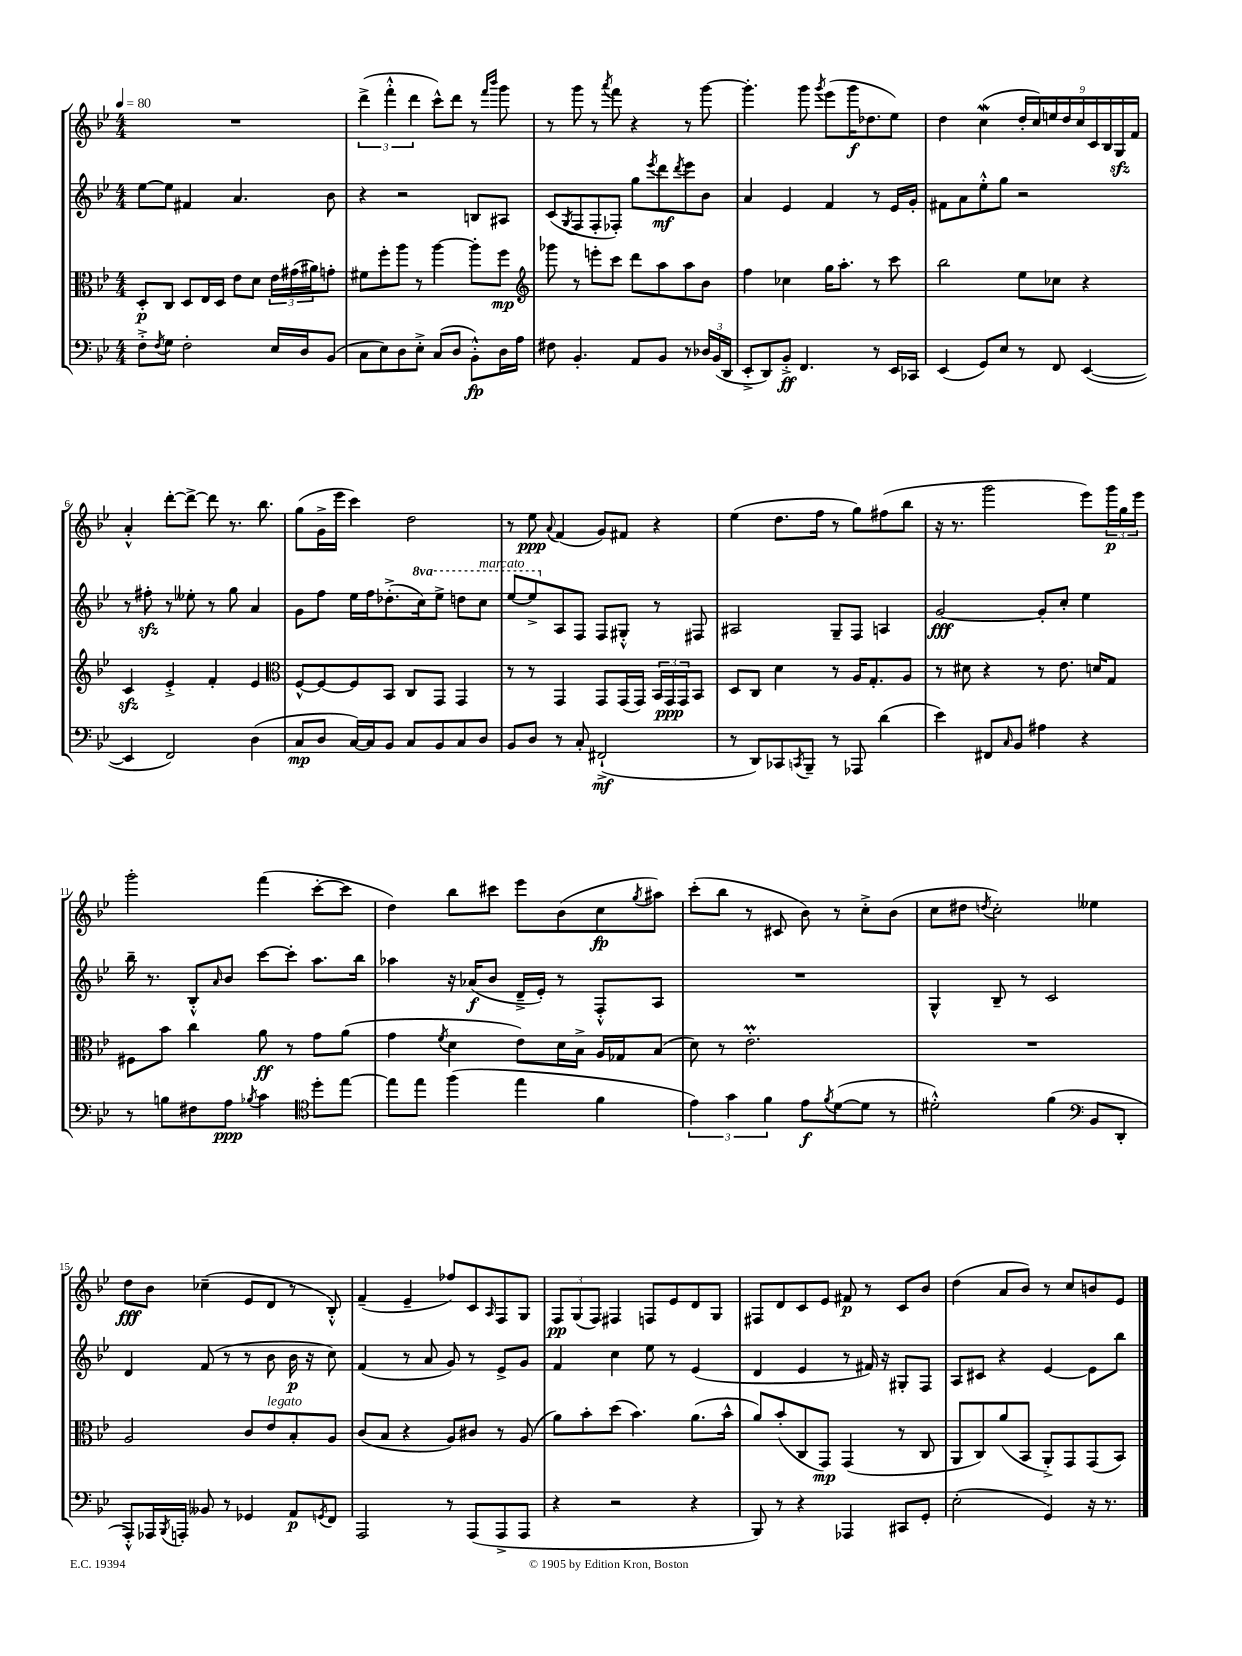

**kern	**kern	**kern	**kern
*staff4	*staff3	*staff2	*staff1
*clefF4	*clefC3	*clefG2	*clefG2
*k[b-e-]	*k[b-e-]	*k[b-e-]	*k[b-e-]
*M4/4	*M4/4	*M4/4	*M4/4
*MM80	*MM80	*MM80	*MM80
8F'^	8D'	[8ee-	1r
8qF	.	.	.
8G	8C	8ee-]	.
2F'	8D	4f#	.
.	16E-	.	.
.	16D	.	.
.	8e-	4.a	.
.	8d	.	.
16E-	24e-	.	.
.	(24g#	.	.
16D	.	.	.
.	24a#)	.	.
(8BB-	8g'	8b-	.
=	=	=	=
8C	8f#	4r	(6ddd^
8E-)	8ff'	.	.
.	.	.	6fff'^^
8D	8aa	2r	.
.	.	.	6ddd
8E-'^	8r	.	.
(8C	[4aa	.	8ccc^^)
8D	.	.	8ddd
8BB-'^^)	8aa']	8B	8r
.	.	.	16qqfff
.	.	.	16qqbbb-
16D	8ff	8A#	8ggg
16A	.	.	.
=	=	=	=
*	*clefG2	*	*
8F#	8ggg-	(8c	8r
.	.	8qG	.
4.BB-'	8r	8F	8ggg
.	8eee'	8F'	8r
.	.	.	8qaaa
.	8ccc	8F-')	8fff
8AA	8ddd	8gg	4r
.	.	8qeee-	.
8BB-	8aa	8ddd	.
.	.	8qddd	.
8r	8aa	8eee-	8r
24D-	8b-	8b-	[8ggg
(24BB-	.	.	.
24DD	.	.	.
=	=	=	=
8EE-'^	4ff	4a	4.ggg']
8DD)	.	.	.
8BB-'^	4cc-	4e-	.
4.FF	.	.	8ggg
.	.	.	8qggg
.	16gg	4f	(8eee-
.	8.aa'	.	.
.	.	.	16ggg
.	.	.	8.dd-
8r	8r	8r	.
16EE-	8ccc	16e-	8ee-)
16CC-	.	16g'	.
=	=	=	=
(4EE-	2bb-	8f#	4dd
.	.	8a	.
8GG)	.	8ee-'^^	(4cc
8E-	.	8gg	.
8r	8ee-	2r	18dd'
.	.	.	18cc)
.	.	.	18ee
8FF	8cc-	.	.
.	.	.	18dd
.	.	.	18cc
([4EE-	4r	.	.
.	.	.	18c
.	.	.	18B-
.	.	.	18G
.	.	.	18f
=	=	=	=
4EE-]	4c	8r	4a'^^
.	.	8ff#'	.
2FF)	4e-'^	8r	[8ddd'
.	.	8ee--'	8ddd^_
.	4f'	8r	8ddd]
.	.	8gg	8.r
(4D	4e-	4a	.
.	.	.	8.bb-
=	=	=	=
*	*clefC3	*	*
8C	[8F^^	8g	(8gg
8D	8F_	8ff	16g^
.	.	.	16eee-
[16C)	8F]	16ee-	4ccc)
16C]	.	16ff	.
8BB-	8BB-	(8.dd-'^	.
8C	8C	.	2dd
.	.	16ccc)	.
8BB-	8GG	8eee-^	.
8C	4GG	8ddd	.
8D	.	8ccc	.
=	=	=	=
8BB-	8r	[8eee-	8r
8D	8r	8eee-^]	8ee-
.	.	.	8qqa
8r	4GG	8A	(4f
8C'	.	8F	.
(2FF#`^	8GG	8F	8g)
.	(16GG	8G#'^^	8f#
.	16GG)	.	.
.	24BB-	8r	4r
.	24GG	.	.
.	24GG	.	.
.	8BB-	8F#	.
=	=	=	=
8r	8D	2A#	(4ee-
8DD)	8C	.	.
8CC-	4d	.	8.dd
8qCC	.	.	.
8BBB-~	.	.	.
.	.	.	16ff
8r	8r	8G~	8r
8AAA-	16A	8F	8gg)
.	8.G'	.	.
(4d	.	4A	(8ff#
.	8A	.	8bb-
=	=	=	=
4e-)	8r	[2g	16r
.	.	.	8.r
.	8d#	.	.
8FF#	4r	.	2ggg
16qqC	.	.	.
8BB-	.	.	.
4A#	8r	8g']	.
.	8.e-	8cc'	.
4r	.	4ee-	8eee-)
.	16d	.	.
.	8G	.	24ggg
.	.	.	24gg
.	.	.	24eee-
=	=	=	=
8r	8F#	16bb-~	2ggg'
.	.	8.r	.
8B	8b-	.	.
8F#	4cc	8B-'^^	.
.	.	16qqa	.
8A	.	8b-	.
8qB-	.	.	.
4c	8a	[8ccc	(4fff
.	8r	8ccc']	.
*clefC4	*	*	*
8dd'	8g	8.aa	[8ccc'
[8ee-	(8a	.	8ccc]
.	.	16bb-	.
=	=	=	=
8ee-]	4g	4aa-	4dd)
8ee-	.	.	.
.	8qf	.	.
(4ff	4d	16r	8bb-
.	.	(16a-	.
.	.	8b-	8ccc#
4ee-	8e-)	16d~^	8eee-
.	.	16e-')	.
.	16d	8r	(8b-
.	16B-^	.	.
4f	16A	8F'^^	8cc
.	16G-	.	.
.	.	.	8qgg
.	(8B-	8A	8aa#)
=	=	=	=
6e-)	8d)	1r	(8ccc'
.	8r	.	8bb-
6g	.	.	.
.	2.e-'	.	8r
6f	.	.	.
.	.	.	8c#
8e-	.	.	8b-)
8qf	.	.	.
([8d	.	.	8r
8d]	.	.	8cc'^
8r	.	.	(8b-
=	=	=	=
2d#'^^)	1r	4G^^	8cc
.	.	.	8dd#
.	.	.	8qdd
.	.	8B-~	2cc')
.	.	8r	.
(4f	.	2c	.
*clefF4	*	*	*
8BB-	.	.	4ee--
8DD'	.	.	.
=	=	=	=
8AAA'^^)	2A	4d	8dd
16AAA-	.	.	8b-
8qBBB-	.	.	.
16AAA'	.	.	.
8BB--	.	(8f	(4cc-~
8r	.	8r	.
4GG-	8c	8r	8e-
.	8e-	8b-	8d
8AA	8B-'	16b-	8r
.	.	16r	.
8qGG	.	.	.
8FF	8A	8cc)	8B-'^^)
=	=	=	=
2AAA	(8c	(4f	(4f~
.	8B-	.	.
.	4r	8r	4e-~
.	.	8a	.
8r	8A)	8g)	8ff-)
(8AAA	8c#	8r	8c
.	.	.	16qqA
8AAA^	8r	8e-^	8F
8AAA	(8A	8g	8G
=	=	=	=
4r	8a)	4f	12F
.	.	.	(12G
.	8b-'	.	.
.	.	.	12F)
2r	(8dd	4cc	4F#
.	4.b-)	.	.
.	.	8ee-	8F
.	.	8r	8e-
4r	(8.a	(4e-	8d
.	.	.	8G
.	16b-^^	.	.
=	=	=	=
8BBB-)	8a)	4d	8F#
8r	(8b-'	.	8d
4r	8C	4e-	8c
.	8GG)	.	8e-
4AAA-	(4GG	8r	8f#
.	.	16f#)	8r
.	.	16r	.
8CC#	8r	8G#'	8c
8GG'	8C	8F	8b-
=	=	=	=
(2E-'	8AA	8A	(4dd
.	8C)	8c#	.
.	(8a	4r	8a
.	8BB-	.	8b-)
4GG)	8AA'^)	[4e-	8r
.	8GG	.	8cc
16r	(8GG	8e-]	8b
8.r	.	.	.
.	8BB-)	8bb-	8e-
==	==	==	==
*-	*-	*-	*-
